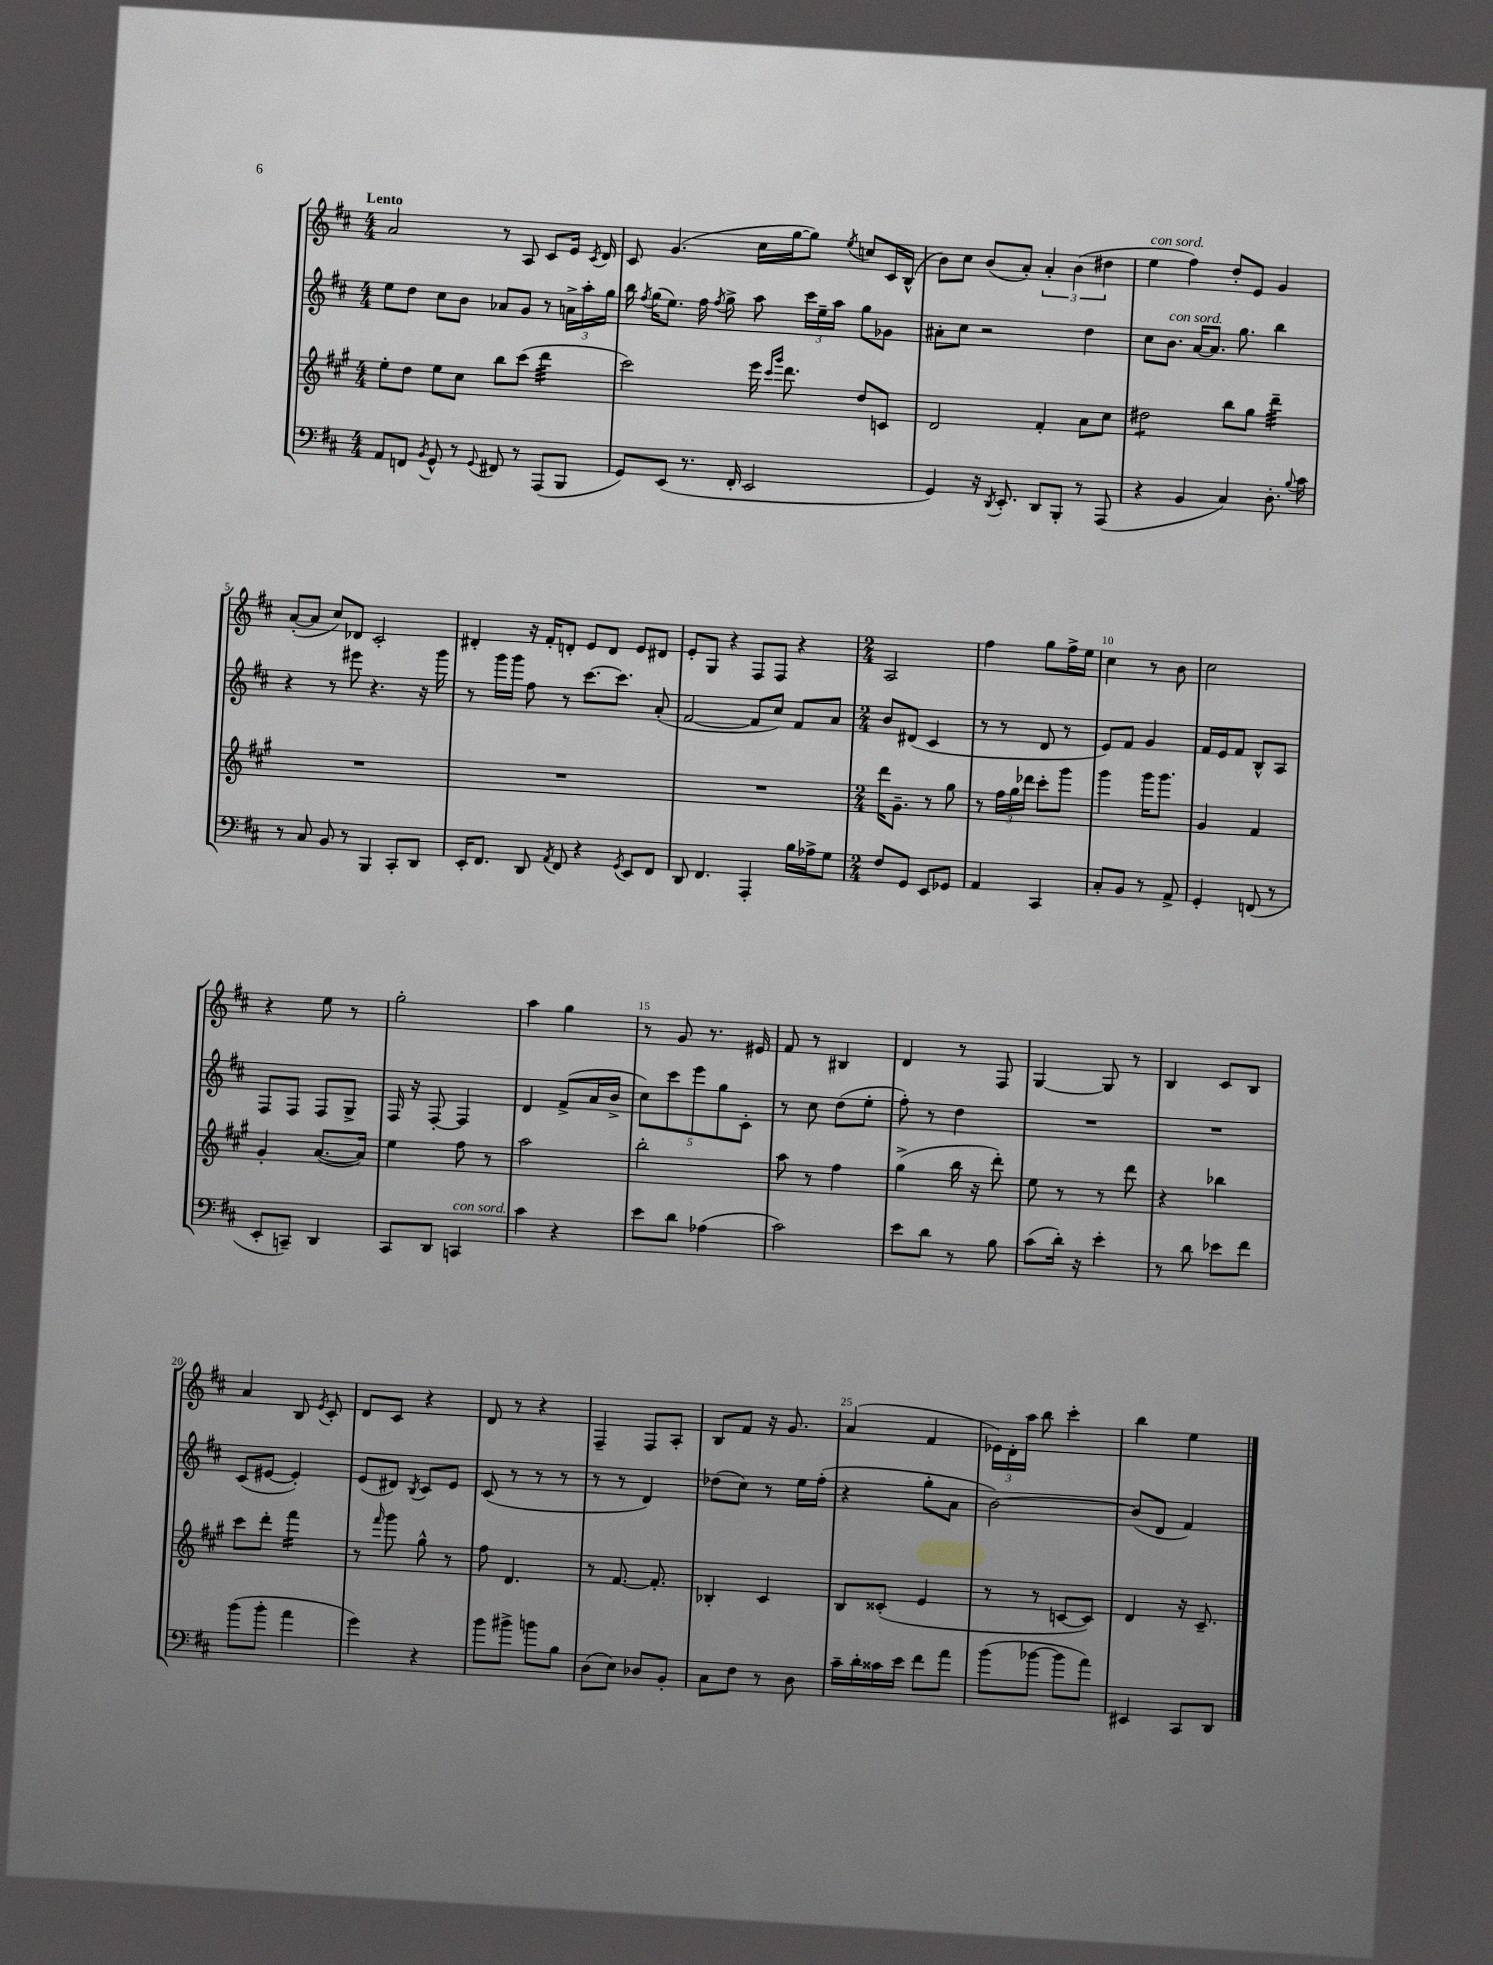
<<
\new StaffGroup <<
\new Staff = "s0" {
    \clef treble \key d \major \numericTimeSignature \time 4/4 \tempo "Lento"
    \autoBeamOff a'2 r8 a8 cis'8[ e'16] \acciaccatura { cis'8 } d'16 |
    cis'8 g'4.( cis''16[ g''16~ g''8]) \acciaccatura { e''8 } c''8[ cis'16 b16]-^( |
    b'8[) cis''8] b'8[( a'8]-.) \tuplet 3/2 { a'4-. b'4( dis''4 } |
    e''4^\markup { \italic "con sord." } fis''4) d''8[-. e'8] g'4 |
    a'8[~-.( a'8] cis''8[) des'8] cis'2-. |
    dis'4-. r16 fis'16[-. d'8]-. e'8[ d'8] e'8[ dis'8] |
    e'8[-. g8] r4 fis8[ fis8] r4 |
    \numericTimeSignature \time 2/4 a2 |
    fis''4 g''8[ fis''16-> e''16] |
    cis''4 r8 b'8 |
    cis''2 |
    r4 e''8 r8 |
    g''2-. |
    a''4 g''4 |
    r8 g'8 r8. eis'16 |
    fis'8 r8 bis4 |
    d'4 r8 fis8 |
    g4~ g8 r8 |
    b4 cis'8[ b8] |
    a'4 b8 \acciaccatura { e'8 } cis'8-. |
    d'8[ cis'8] r4 |
    d'8 r8 r4 |
    fis4-- fis8[ a8]-. |
    b8[ fis'8] r16 g'8. |
    a'4( fis'4 |
    \tuplet 3/2 { ees'16[) d'16-. a''16] } b''8 cis'''4-. |
    b''4 e''4 \bar "|." |
}
\new Staff = "s1" {
    \clef treble \key d \major \numericTimeSignature \time 4/4
    \autoBeamOff e''8[ d''8] cis''8[ b'8] aes'8[ g'8] r8 \tuplet 3/2 { a'16[-> a''16-. g''16] } |
    b''16 \acciaccatura { fis''8 } g''16[( e''8.]) fis''16 \acciaccatura { fis''8 } g''8-> a''8 \tuplet 3/2 { cis'''16[ e''16-- a''16] } g''8[ ges'8] |
    ais'8[-. cis''8] r2 d''4 |
    cis''8[ b'8.]^\markup { \italic "con sord." } a'16[~ a'8.] g''8. b''4 |
    r4 r8 eis'''8 r4. r16 g'''16 |
    r8 g'''16[ g'''16] fis''8 r8 cis'''8.[~ cis'''8.] a'8-.( |
    fis'2~ fis'8[ cis''8]) fis'8[ a'8] |
    \numericTimeSignature \time 2/4 b'8[ dis'8]( cis'4 |
    r8 r8 d'8 r8 |
    e'8[) fis'8] g'4 |
    fis'16[ e'16 fis'8] b8[-^ a8] |
    fis8[ fis8] fis8[ g8]-> |
    fis16 r16 fis8~-. fis4 |
    d'4 fis'8[->( a'16 b'16]-> |
    \tuplet 5/4 { cis''8[) cis'''8 e'''8 g''8 cis'8]-. } |
    r8 cis''8 d''8[( e''8]-. |
    fis''8-.) r8 d''4 |
    R2 |
    R2 |
    cis'8[( eis'8]~ eis'4-.) |
    e'8[( dis'8]) \acciaccatura { b8 } cis'8[ e'8] |
    cis'8( r8 r8 r8 |
    r8 r8 d'4) |
    des''8[( cis''8]) r8 e''16[ fis''16]-.( |
    r4 g''8[-. a'8] |
    b'2~) |
    b'8[( d'8] fis'4) \bar "|." |
}
\new Staff = "s2" {
    \clef treble \key a \major \numericTimeSignature \time 4/4
    \autoBeamOff e''8[-. d''8] e''8[ cis''8] b''8[ cis'''8]( d'''4:32 |
    cis'''2) e'''16 \grace { cis'''16[ gis'''16] } d'''8. d''8[ c'8] |
    d'2 fis'4-. a'8[ cis''8] |
    dis''2:8 b''8[ gis''8] d'''4:32-- |
    R1 |
    R1 |
    R1 |
    \numericTimeSignature \time 2/4 d'''16[ gis'8.]-- r8 gis''8 |
    r8 \tuplet 3/2 { fis''16[ gis''16 des'''16] } cis'''8[-. gis'''8] |
    gis'''4 gis'''16[ gis'''8.] |
    gis'4 fis'4 |
    gis'4-. a'8.[~( a'16]) |
    e''4 fis''8 r8 |
    a''2 |
    b''2-. |
    a''8 r8 fis''4 |
    gis''4->( b''16 r16 d'''8-.) |
    e''8 r8 r8 d'''8 |
    r4 bes''4 |
    cis'''8[ d'''8]-. fis'''4:16 |
    r8 \grace { fis'''16 } gis'''8 gis''8-^ r8 |
    fis''8 d'4. |
    r8 fis'8.~ fis'8.-. |
    bes4-. cis'4 |
    b8[ cisis'8]-.( e'4 |
    r8 r8 c'8[~ c'8]) |
    d'4 r16 cis'8.-- \bar "|." |
}
\new Staff = "s3" {
    \clef bass \key d \major \numericTimeSignature \time 4/4
    \autoBeamOff a,8[ f,8] \acciaccatura { b,8 } g,8-^ r8 \appoggiatura { g,8 } fis,8 r8 a,,8[( b,,8] |
    g,8[) e,8]( r8. fis,16-. e,2 |
    g,4) r16 \acciaccatura { d,8 } e,8.-. d,8[ b,,8]-. r8 a,,8( |
    r4 b,4 cis4) d8.-. \appoggiatura { b8 } cis'16 |
    r8 cis8 b,8 r8 b,,4 cis,8[-. d,8] |
    e,16[-. fis,8.] d,8 \acciaccatura { a,8 } fis,8 r4 \acciaccatura { g,8 } e,8[ fis,8] |
    d,8 fis,4. a,,4-. b16[ aes16-> g8] |
    \numericTimeSignature \time 2/4 fis8[ g,8] e,8[ ges,8] |
    a,4 cis,4 |
    cis8[-. b,8] r8 a,8-> |
    g,4-. f,8( r8 |
    e,8[-. c,8]--) d,4 |
    cis,8[ d,8] c,4^\markup { \italic "con sord." } |
    cis'4 r4 |
    e'8[ d'8] aes4( |
    cis'2) |
    e'8[ d'8] r8 b8 |
    cis'8[( d'16]-.) r16 e'4-. |
    r8 d'8 ees'8[ fis'8] |
    b'8[( b'8]-. a'4 |
    g'4) r4 |
    b'8[ bis'8]-> b'8[ b8] |
    d8[( e8]) des8[ b,8]-. |
    cis8[ fis8] r8 d8 |
    cis'16[-- d'16-. cisis'16 e'16] fis'8[ a'8] |
    b'8[( bes'8]~ bes'8[ a'8]) |
    eis,4 cis,8[ d,8] \bar "|." |
}
>>
>>
\layout { \context { \Score \override BarNumber.break-visibility = ##(#f #t #t) barNumberVisibility = #(every-nth-bar-number-visible 5) } }
